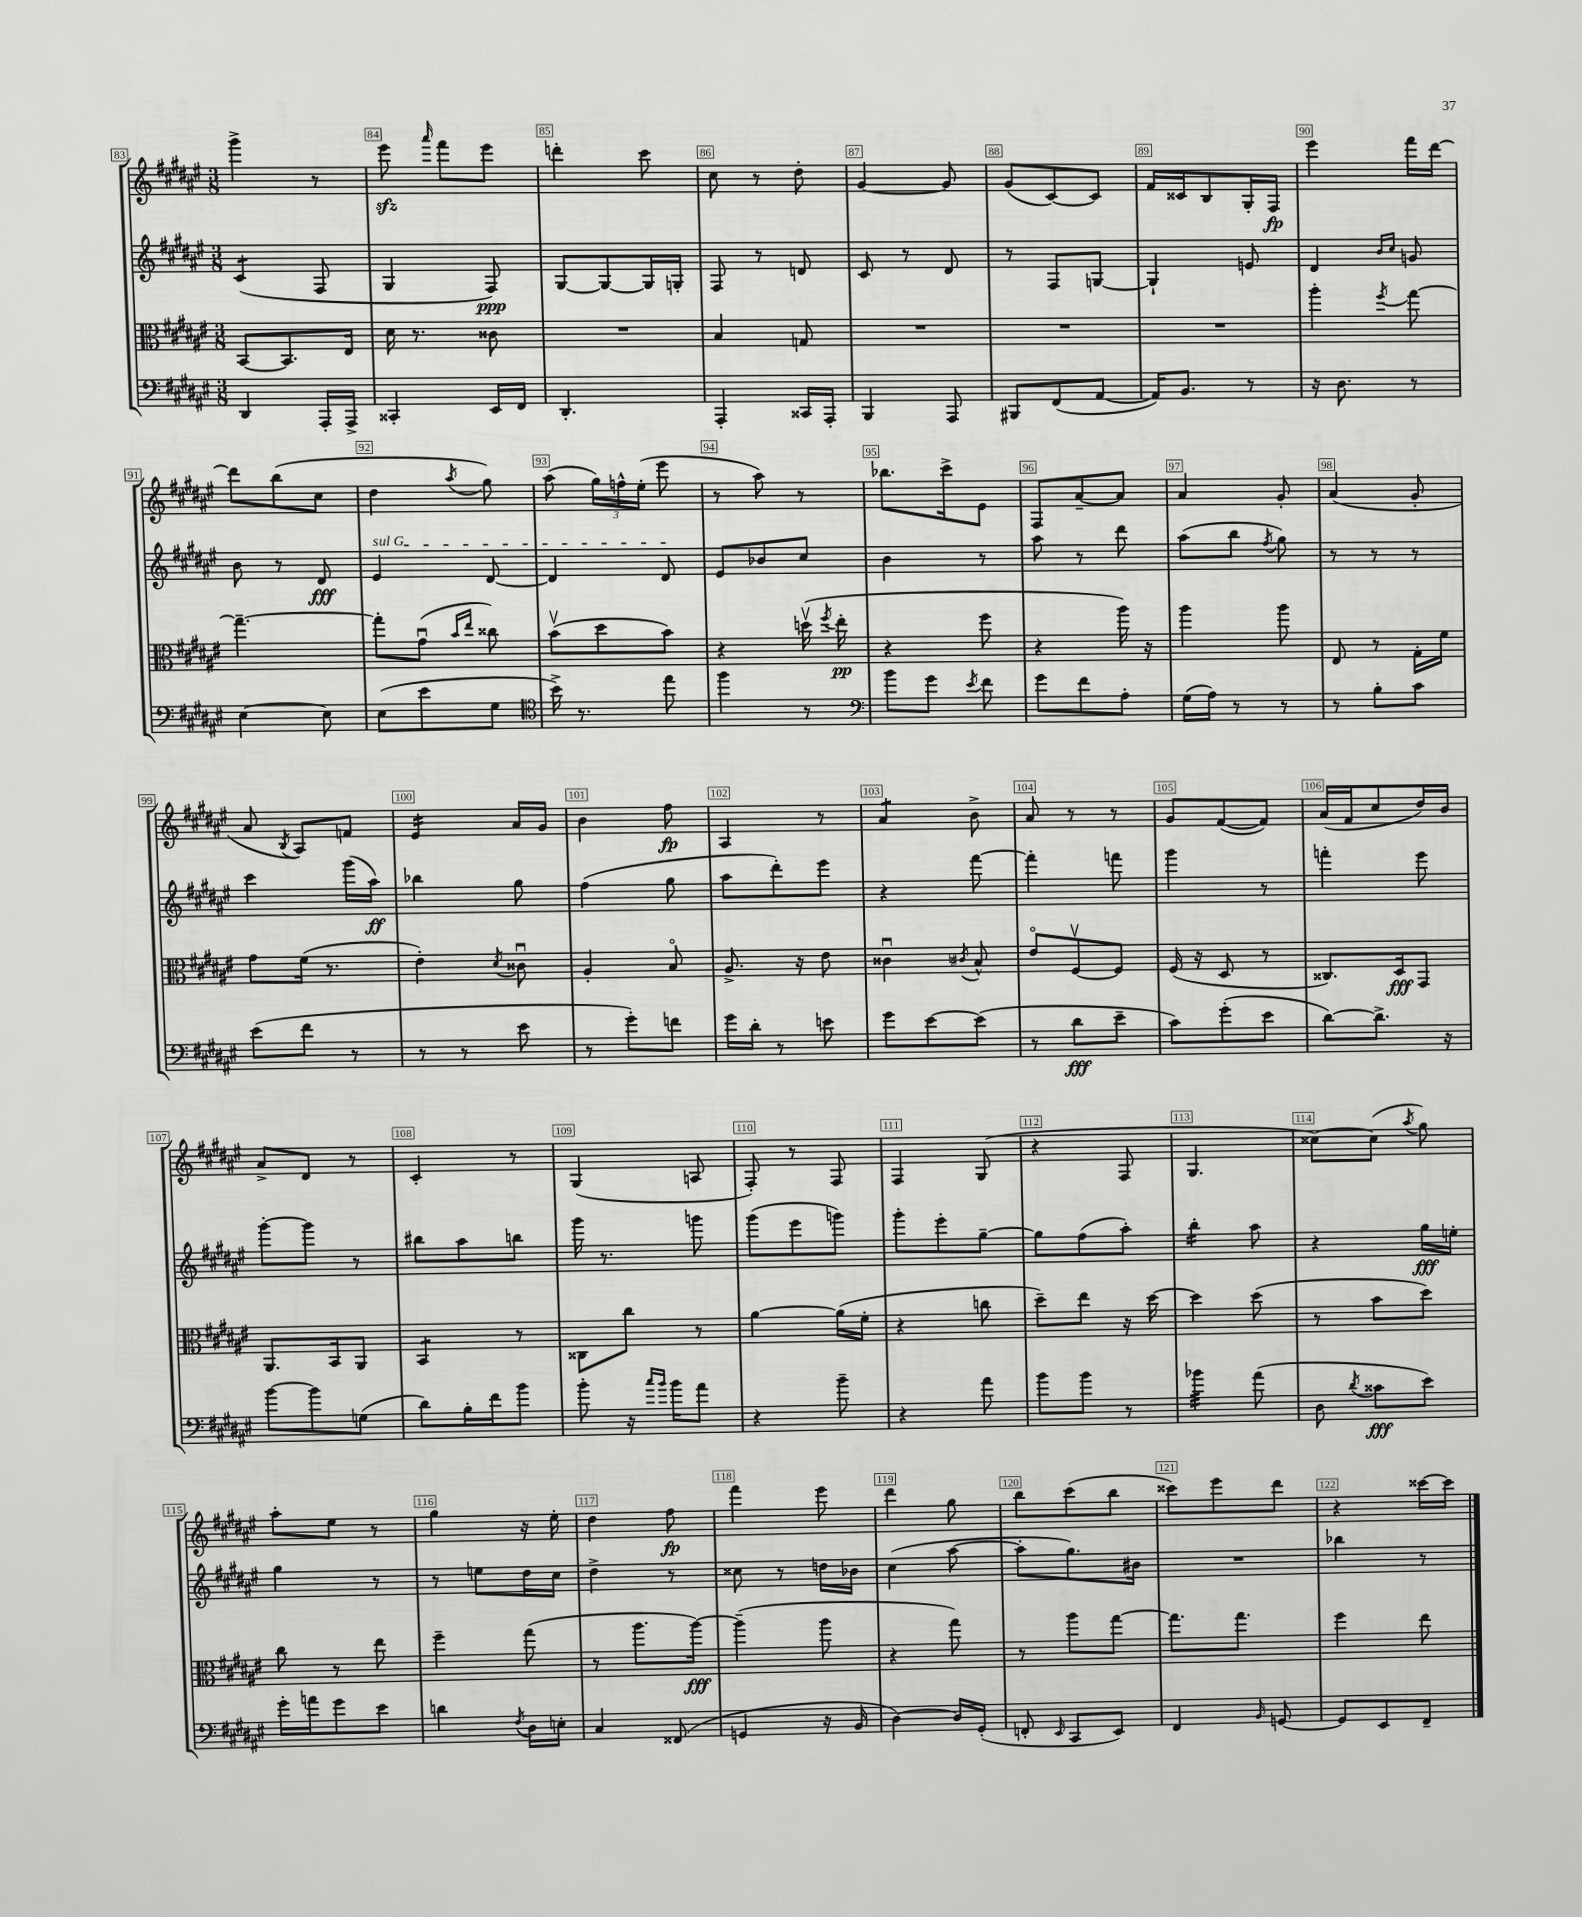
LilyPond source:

<<
\new StaffGroup <<
\new Staff = "s0" {
    \clef treble \key fis \major \numericTimeSignature \time 3/8
    \autoBeamOff gis'''4-> r8 |
    eis'''8\sfz \grace { ais'''16 } fis'''8[ eis'''8] |
    d'''4-. cis'''8 |
    cis''8 r8 dis''8-. |
    gis'4~ gis'8 |
    gis'8[( cis'8~) cis'8] |
    fis'16[ cisis'16 b8 gis16-. fis16]\fp |
    eis'''4 fis'''16[ dis'''16]~ |
    dis'''8[ b''8( cis''8] |
    dis''4 \acciaccatura { ais''8 } gis''8) |
    ais''8( \tuplet 3/2 { gis''16[) f''16-^ eis''16]-.( } eis'''8 |
    r8 ais''8) r8 |
    bes''8.[ cis'''16-> eis'8] |
    fis8[ ais'8~-- ais'8] |
    ais'4 gis'8-. |
    ais'4( gis'8-. |
    ais'8 \acciaccatura { b8 } ais8[) f'8] |
    eis'4:16 ais'16[ gis'16] |
    b'4 fis''8\fp |
    ais4 r8 |
    ais'4:8 b'8-> |
    ais'8 r8 r8 |
    gis'8[ fis'8~( fis'8]) |
    ais'16[( fis'16 cis''8 dis''16) b'16] |
    ais'8[-> dis'8] r8 |
    cis'4-. r8 |
    gis4( a8 |
    fis8-.) r8 fis8 |
    fis4 gis8( |
    r4 fis8 |
    gis4. |
    cisis''8[~) cisis''8]( \acciaccatura { ais''8 } gis''8) |
    ais''8[-. eis''8] r8 |
    gis''4 r16 eis''16-. |
    dis''4 fis''8\fp |
    fis'''4 eis'''8 |
    dis'''4 gis''8 |
    b''8[ cis'''8( b''8] |
    cisis'''8[) eis'''8 dis'''8] |
    r4 cisis'''16[~ cisis'''16] \bar "|." |
}
\new Staff = "s1" {
    \clef treble \key fis \major \numericTimeSignature \time 3/8
    \autoBeamOff cis'4:8( fis8 |
    gis4 fis8\ppp) |
    gis8[~ gis8~ gis16 g16]-. |
    fis8 r8 d'8 |
    cis'8 r8 dis'8 |
    r8 fis8[ g8]~ |
    g4-! e'8 |
    dis'4 \grace { b'16[ cis''16] } g'8 |
    b'8 r8 dis'8\fff |
    \once \override TextSpanner.bound-details.left.text = \markup { \italic "sul G" } eis'4\startTextSpan dis'8~ |
    dis'4 dis'8\stopTextSpan |
    eis'8[ bes'8 cis''8] |
    b'4 r8 |
    ais''8 r8 dis'''8 |
    ais''8[( b''8] \acciaccatura { fis''8 } gis''8) |
    r8 r8 r8 |
    cis'''4 gis'''16[( ais''16]\ff) |
    bes''4 gis''8 |
    fis''4( gis''8 |
    ais''8[ dis'''8-.) eis'''8] |
    r4 fis'''8~ |
    fis'''4-. f'''8 |
    gis'''4 r8 |
    f'''4-. eis'''8 |
    gis'''8[~-. gis'''8] r8 |
    bis''8[ ais''8 b''8] |
    gis'''16 r8. g'''8 |
    gis'''8[( eis'''8 g'''8]) |
    gis'''8[-. eis'''8-. gis''8]~-- |
    gis''8[ fis''8( ais''8]-.) |
    b''4:16-. ais''8 |
    r4 gis''16[\fff e''16]-. |
    gis''4 r8 |
    r8 e''8[ dis''16 cis''16] |
    dis''4-> r8 |
    cisis''8 r8 d''16[ bes'16] |
    cis''4( ais''8~ |
    ais''8[-. gis''8.) bis'16] |
    R4. |
    bes''4 r8 \bar "|." |
}
\new Staff = "s2" {
    \clef alto \key fis \major \numericTimeSignature \time 3/8
    \autoBeamOff b,8[~ b,8. eis16] |
    dis'16 r8. cisis'8 |
    R4. |
    b4 g8 |
    R4. |
    R4. |
    R4. |
    ais''4-. \acciaccatura { fis''8 } gis''8~ |
    gis''4.~-- |
    gis''8[-. gis'8]\downbow( \grace { b'16[ eis''16] } cisis''8) |
    b'8[\upbow( dis''8 b'8]) |
    r4 d''16\upbow( \acciaccatura { fis''8 } eis''16-.\pp |
    r4 fis''8 |
    r4 ais''16) r16 |
    ais''4 ais''8 |
    eis8 r8 gis16[-. fis'16] |
    gis'8[ fis'16]( r8. |
    eis'4-.) \acciaccatura { dis'8 } cisis'8\downbow |
    ais4-. b8\flageolet |
    ais8.-> r16 eis'8 |
    cisis'4\downbow \acciaccatura { cis'8 } b8-^ |
    eis'8[\flageolet fis8~\upbow fis8] |
    fis16( r16 dis8 r8 |
    cisis8.[) dis16\fff gis,8] |
    ais,8.[ b,16 ais,8] |
    b,4:8 r8 |
    cisis8[ cis''8] r8 |
    ais'4~ ais'16[( fis'16]-. |
    r4 c''8 |
    dis''8[--) eis''8] r16 dis''16~ |
    dis''4 dis''8( |
    r8 b'8[ dis''8]) |
    cis''8 r8 eis''8 |
    fis''4-- gis''8( |
    r8 ais''8.[ ais''16]~\fff) |
    ais''4--( ais''8 |
    r4 gis''8) |
    r8 ais''8[ gis''8]~ |
    gis''8.[ gis''8.] |
    fis''4 eis''8 \bar "|." |
}
\new Staff = "s3" {
    \clef bass \key fis \major \numericTimeSignature \time 3/8
    \autoBeamOff dis,4 ais,,16[-. ais,,16]-> |
    cisis,4-. eis,16[ fis,16] |
    dis,4.-. |
    ais,,4-. cisis,16[ ais,,16]-. |
    b,,4 ais,,8 |
    bis,,8[ fis,8( ais,8]~ |
    ais,16[) b,8.] r8 |
    r16 dis8. r8 |
    eis4~ eis8 |
    eis8[( eis'8 gis8] |
    \clef tenor b'16->) r8. eis''8 |
    fis''4 r8 |
    \clef bass b'8[ gis'8] \acciaccatura { eis'8 } fis'8 |
    gis'8[ fis'8 ais8]-. |
    gis16[( ais16]) r8 r8 |
    r8 b8[-. cis'8] |
    eis'8[( fis'8] r8 |
    r8 r8 eis'8 |
    r8 gis'8[-.) f'8] |
    gis'16[ dis'16]-. r8 e'8 |
    gis'8[ eis'8~ eis'8]( |
    r8 dis'8[\fff eis'8]-- |
    cis'8[) gis'8-.( eis'8] |
    dis'8[~) dis'8.]-> r16 |
    b'8[~ b'8 g8]( |
    dis'8[) b16-. fis'16 b'8] |
    b'8-. r16 \grace { cis''16[ b'16] } b'16[ ais'8] |
    r4 b'8-- |
    r4 ais'8 |
    b'8[ b'8] r8 |
    bes'4:32 ais'8( |
    dis8 \acciaccatura { dis'8 } cisis'8[\fff eis'8]) |
    gis'16[-. a'16 gis'8 eis'8] |
    d'4 \acciaccatura { fis8 } dis16[ e16]-. |
    cis4 fisis,8( |
    g,4 r16 b,16 |
    dis4~) dis16[ gis,16]-.( |
    f,8-. \grace { eis,16 } cis,8[ eis,8]) |
    fis,4 \grace { b,16 } g,8~ |
    g,8[ eis,8 fis,8]-- \bar "|." |
}
>>
>>
\layout { \context { \Score currentBarNumber = #83 \override BarNumber.break-visibility = ##(#f #t #t) barNumberVisibility = #all-bar-numbers-visible \override BarNumber.stencil = #(make-stencil-boxer 0.1 0.3 ly:text-interface::print) } }
